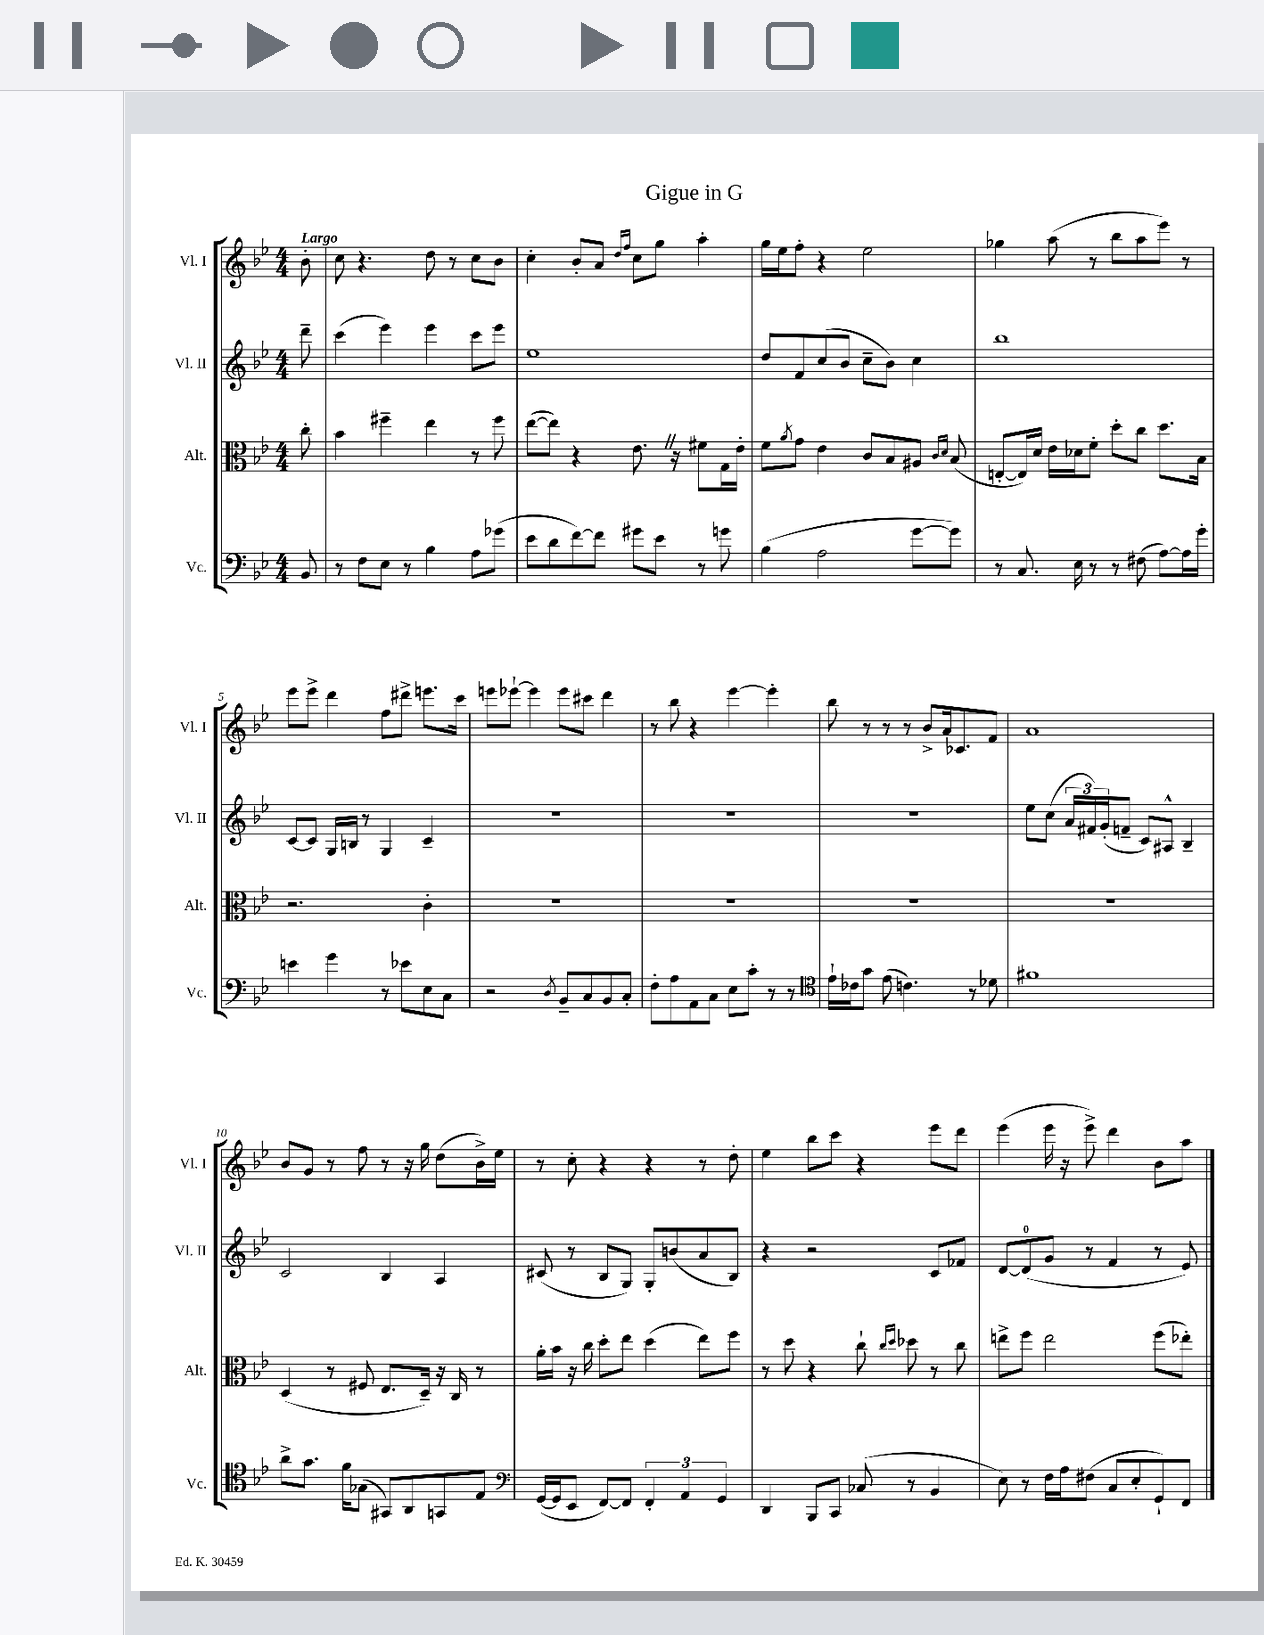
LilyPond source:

\header { title = "Gigue in G" }
<<
\new StaffGroup <<
\new Staff = "s0" \with { instrumentName = "Vl. I" shortInstrumentName = "Vl. I" } {
    \clef treble \key bes \major \numericTimeSignature \time 4/4 \partial 8 \tempo "Largo"
    bes'8-. |
    c''8 r4. d''8 r8 c''8 bes'8 |
    c''4-. bes'8-. a'8 \grace { d''16 f''16 } c''8 g''8 a''4-. |
    g''16 ees''16 f''8-. r4 ees''2 |
    ges''4 a''8( r8 bes''8 a''8 ees'''8) r8 |
    ees'''8 ees'''8-> d'''4 f''8 dis'''8-> e'''8. c'''16 |
    e'''8 ees'''8~-! ees'''4 ees'''8 cis'''8 d'''4 |
    r8 bes''8 r4 ees'''4~ ees'''4-. |
    bes''8 r8 r8 r8 bes'8-> a'16 ces'8. f'8 |
    a'1 |
    bes'8 g'8 r8 f''8 r8 r16 g''16 d''8( bes'16->) ees''16 |
    r8 c''8-. r4 r4 r8 d''8-. |
    ees''4 bes''8 c'''8 r4 ees'''8 d'''8 |
    ees'''4( ees'''16 r16 ees'''8->) d'''4 bes'8 a''8 \bar "|." |
}
\new Staff = "s1" \with { instrumentName = "Vl. II" shortInstrumentName = "Vl. II" } {
    \clef treble \key bes \major \numericTimeSignature \time 4/4 \partial 8
    d'''8-- |
    c'''4( ees'''4) ees'''4 c'''8 ees'''8 |
    ees''1 |
    d''8 f'8 c''8( bes'8 c''8-- bes'8) c''4 |
    bes''1 |
    c'8~ c'8 g16 b16 r8 g4 c'4-- |
    R1 |
    R1 |
    R1 |
    ees''8 c''8( \tuplet 3/2 { a'16 fis'16) g'16-.( } f'8-- c'8) ais8-^ bes4-- |
    c'2 bes4 a4 |
    cis'8( r8 bes8 g8) g8-. b'8( a'8 bes8) |
    r4 r2 c'8 fes'8 |
    d'8~ d'8-0( g'8 r8 f'4 r8 ees'8) \bar "|." |
}
\new Staff = "s2" \with { instrumentName = "Alt." shortInstrumentName = "Alt." } {
    \clef alto \key bes \major \numericTimeSignature \time 4/4 \partial 8
    c''8-. |
    bes'4 fis''4-- ees''4 r8 fis''8 |
    ees''8~( ees''8) r4 ees'8. \once \override BreathingSign.text = \markup { \musicglyph "scripts.caesura.straight" } \breathe r16 fis'8 g16 ees'16-. |
    f'8 \acciaccatura { a'8 } g'8 ees'4 c'8 bes8 ais8 \grace { c'16 d'16 } bes8( |
    e8~-. e16) d'16 ees'16 des'16 f'8-. d''8-. c''8 d''8. bes16 |
    r2. c'4-. |
    R1 |
    R1 |
    R1 |
    R1 |
    d4( r8 fis8 ees8. d16--) r16 c16 r8 |
    a'16-. bes'16 r16 c''16 d''8-. ees''8 d''4( ees''8) f''8 |
    r8 d''8 r4 c''8-! \grace { c''16 d''16 } des''8 r8 c''8 |
    e''8-> f''8 e''2 f''8( ees''8-.) \bar "|." |
}
\new Staff = "s3" \with { instrumentName = "Vc." shortInstrumentName = "Vc." } {
    \clef bass \key bes \major \numericTimeSignature \time 4/4 \partial 8
    bes,8 |
    r8 f8 ees8 r8 bes4 a8 ges'8( |
    ees'8 d'8 f'8~) f'8 gis'8 ees'8 r8 g'8 |
    bes4( a2 g'8~ g'8) |
    r8 c8. ees16 r8 r8 fis8( a8~) a16 g'16-. |
    e'4 g'4 r8 ees'8 ees8 c8 |
    r2 \acciaccatura { d8 } bes,8-- c8 bes,8 c8-. |
    f8-. a8 a,8 c8 ees8 c'8-. r8 r8 |
    \clef tenor ees'16-! ces'16 g'8 ees'8( c'4.) r8 des'8 |
    fis'1 |
    a'8-> g'8. f'16 ges8( gis,8) a,8 g,8 ees8 |
    \clef bass g,16~( g,16 ees,8 f,8~) f,8 \tuplet 3/2 { f,4-. a,4 g,4 } |
    d,4 bes,,8 c,8 ces8( r8 bes,4 |
    ees8) r8 f16 a16 fis8( c8 ees8-. g,8-!) f,8 \bar "|." |
}
>>
>>
